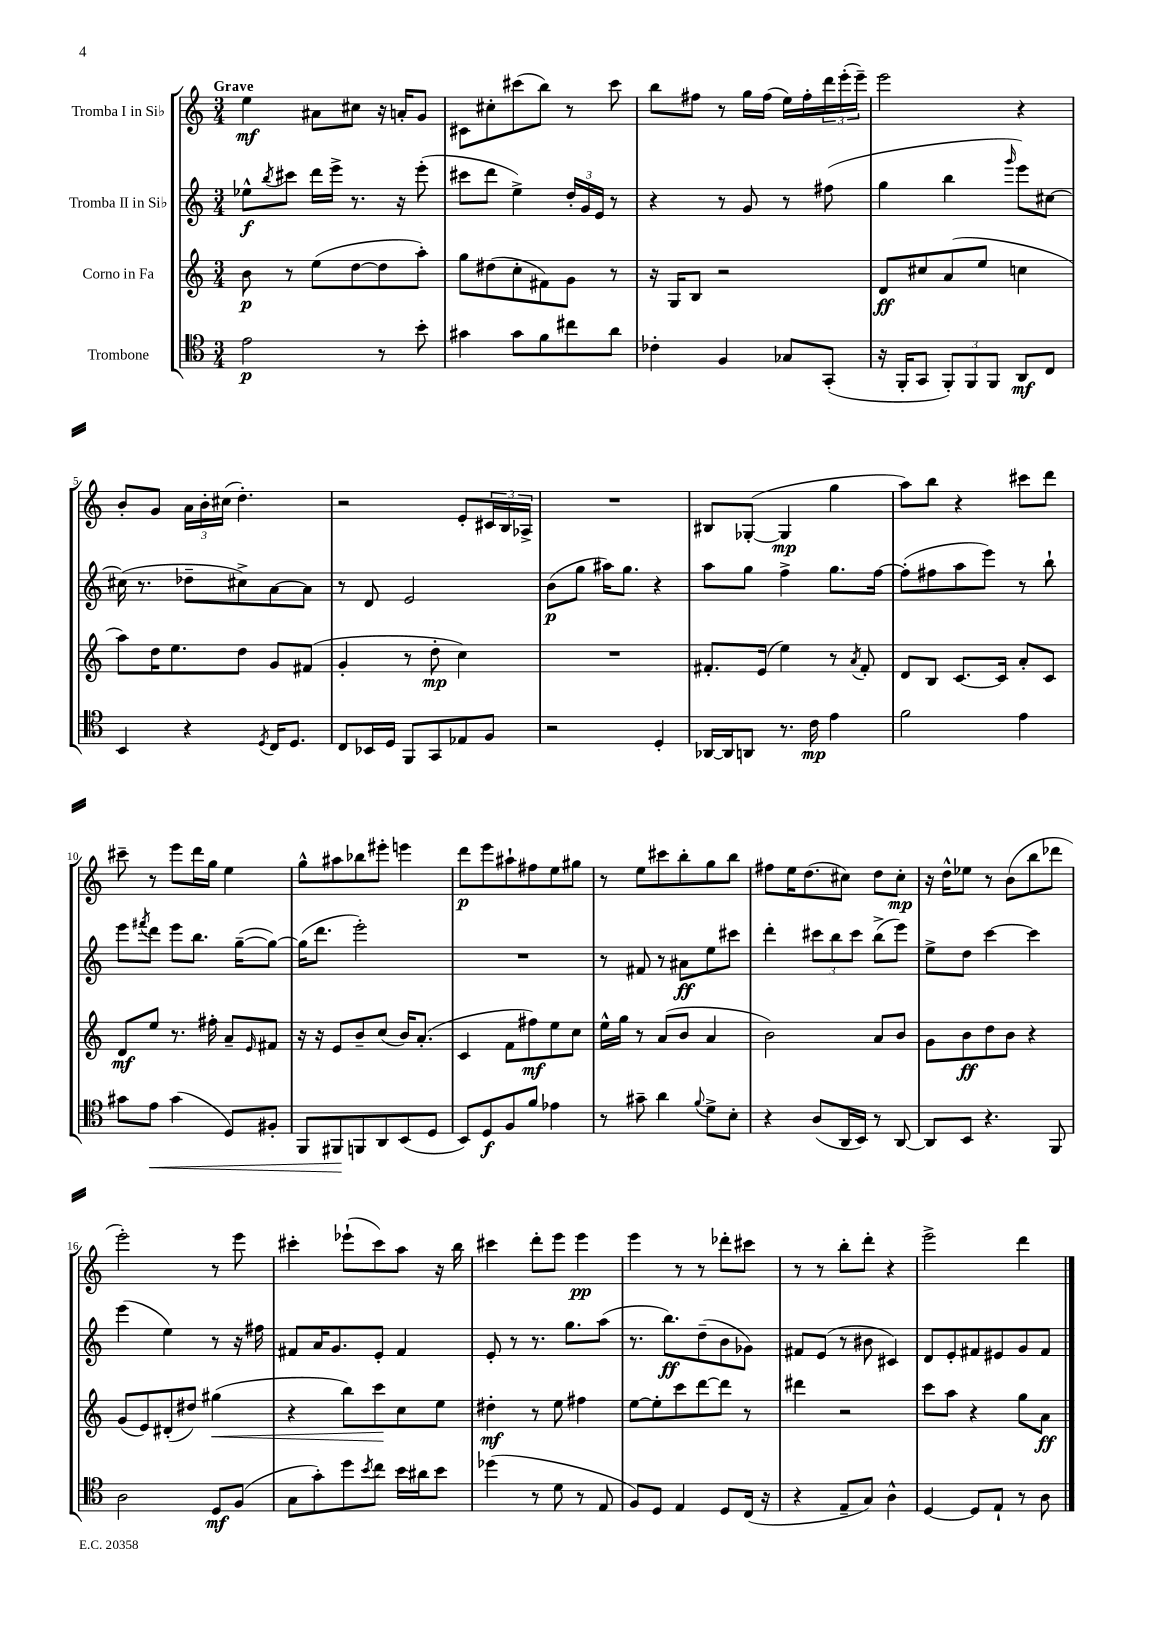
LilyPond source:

<<
\new StaffGroup <<
\new Staff = "s0" \with { instrumentName = "Tromba I in Sib" } {
    \clef treble \key c \major \numericTimeSignature \time 3/4 \tempo "Grave"
    e''4\mf ais'8 cis''8 r16 a'16-. g'8 |
    cis'8 cis''8-. cis'''8( b''8) r8 cis'''8 |
    b''8 fis''8 r8 g''16 fis''16( e''16) fis''16-. \tuplet 3/2 { d'''16 e'''16-.( e'''16--) } |
    e'''2 r4 |
    b'8-. g'8 \tuplet 3/2 { a'16 b'16-. cis''16( } d''4.-.) |
    r2 e'8-. \tuplet 3/2 { cis'16 b16 aes16-> } |
    R2. |
    bis8 ges8~-.( ges4\mp g''4 |
    a''8) b''8 r4 cis'''8 d'''8 |
    cis'''8-- r8 e'''8 d'''16 g''16 e''4 |
    g''8-^ ais''8 bes''8 eis'''8-. e'''4 |
    d'''8\p e'''8 ais''8-! fis''8 e''8 gis''8 |
    r8 e''8 cis'''8 b''8-. g''8 b''8 |
    fis''8 e''16 d''8.( cis''8) d''8 cis''8-.\mp |
    r16 d''16-^ ees''8 r8 b'8( b''8 des'''8 |
    e'''2-.) r8 e'''8 |
    cis'''4-. ees'''8-!( cis'''8) a''8 r16 b''16 |
    cis'''4 d'''8-. e'''8 e'''4\pp |
    e'''4 r8 r8 des'''8-. cis'''8 |
    r8 r8 b''8-. d'''8-. r4 |
    e'''2-> d'''4 \bar "|." |
}
\new Staff = "s1" \with { instrumentName = "Tromba II in Sib" } {
    \clef treble \key c \major \numericTimeSignature \time 3/4
    ees''8-^\f \acciaccatura { b''8 } cis'''8 d'''16 e'''16-> r8. r16 e'''8-.( |
    cis'''8 d'''8 e''4->) \tuplet 3/2 { d''16-. g'16 e'16 } r8 |
    r4 r8 g'8 r8 fis''8( |
    g''4 b''4 \grace { g'''16 } e'''8) cis''8~ |
    cis''16( r8. des''8-- cis''8->) a'8~ a'8 |
    r8 d'8 e'2 |
    b'8\p( g''8 ais''16) g''8. r4 |
    a''8 g''8 f''4-> g''8. f''16~ |
    f''8-.( fis''8 a''8 e'''8) r8 b''8-! |
    e'''8 \acciaccatura { fis'''8 } d'''8 e'''8 b''8. g''16~--( g''8~) |
    g''16( d'''8. e'''2-.) |
    R2. |
    r8 fis'8 r8 ais'8\ff e''8 cis'''8 |
    d'''4-. \tuplet 3/2 { cis'''8 b''8 cis'''8 } b''8->( e'''8) |
    e''8-> d''8 c'''4~ c'''4 |
    e'''4( e''4) r8 r16 fis''16 |
    fis'8 a'16 g'8. e'8-. fis'4 |
    e'8-. r8 r8. g''8. a''8( |
    r8. b''8.\ff) d''8--( b'8 ges'8) |
    fis'8 e'8( r8 bis'8 cis'4) |
    d'8 e'8-. fis'8 eis'8 g'8 fis'8 \bar "|." |
}
\new Staff = "s2" \with { instrumentName = "Corno in Fa" } {
    \clef treble \key c \major \numericTimeSignature \time 3/4
    b'8\p r8 e''8( d''8~ d''8 a''8-.) |
    g''8 dis''8( c''8-. fis'8) g'8 r8 |
    r16 g16 b8 r2 |
    d'8\ff cis''8 a'8( e''8 c''4 |
    a''8) d''16 e''8. d''8 g'8 fis'8( |
    g'4-. r8 d''8-.\mp c''4) |
    R2. |
    fis'8.-. e'16( e''4) r8 \acciaccatura { a'8 } fis'8-. |
    d'8 b8 c'8.~ c'16 a'8-. c'8 |
    d'8\mf e''8 r8. fis''16-. a'8-- \grace { e'16 } fis'8 |
    r16 r16 e'8 b'8-- c''8( b'16) a'8.-.( |
    c'4 f'8 fis''8\mf) e''8 c''8 |
    e''16-^ g''16 r8 a'8( b'8 a'4 |
    b'2) a'8 b'8 |
    g'8 b'8\ff d''8 b'8 r4 |
    g'8( e'8) dis'8-.( dis''8) gis''4\<( |
    r4 b''8) c'''8\! c''8 e''8 |
    dis''4-.\mf r8 e''8 fis''4 |
    e''8~ e''8-. c'''8 d'''8~ d'''8 r8 |
    dis'''4 r2 |
    c'''8 a''8 r4 g''8 a'8\ff \bar "|." |
}
\new Staff = "s3" \with { instrumentName = "Trombone" } {
    \clef tenor \key c \major \numericTimeSignature \time 3/4
    e'2\p r8 b'8-. |
    gis'4 gis'8 f'8 cis''8 a'8 |
    ces'4-. f4 ges8 g,8-.( |
    r16 f,16-. g,8 \tuplet 3/2 { f,8-.) f,8 f,8 } a,8\mf c8 |
    b,4 r4 \acciaccatura { d8 } c16 d8. |
    c8 bes,16 d16 f,8 g,8 ees8 f8 |
    r2 d4-. |
    aes,16~ aes,16 a,8 r8. c'16\mp e'4 |
    f'2 e'4 |
    gis'8 e'8\< gis'4( d8) fis8-. |
    f,8 fis,8\! f,8 a,8 b,8( d8 |
    b,8) d8\f f8 f'8 ees'4 |
    r8 gis'8-- a'4 \appoggiatura { f'8 } d'8-> b8-. |
    r4 a8( a,16 b,16) r8 a,8~ |
    a,8 b,8 r4. f,8 |
    a2 d8\mf f8( |
    g8 g'8-.) d''8 \acciaccatura { b'8 } c''8 b'16 ais'16 b'8 |
    des''4( r8 d'8 r8 e8 |
    f8) d8 e4 d8 c16( r16 |
    r4 e8-- g8) a4-^ |
    d4~ d8 e8-! r8 a8 \bar "|." |
}
>>
>>
